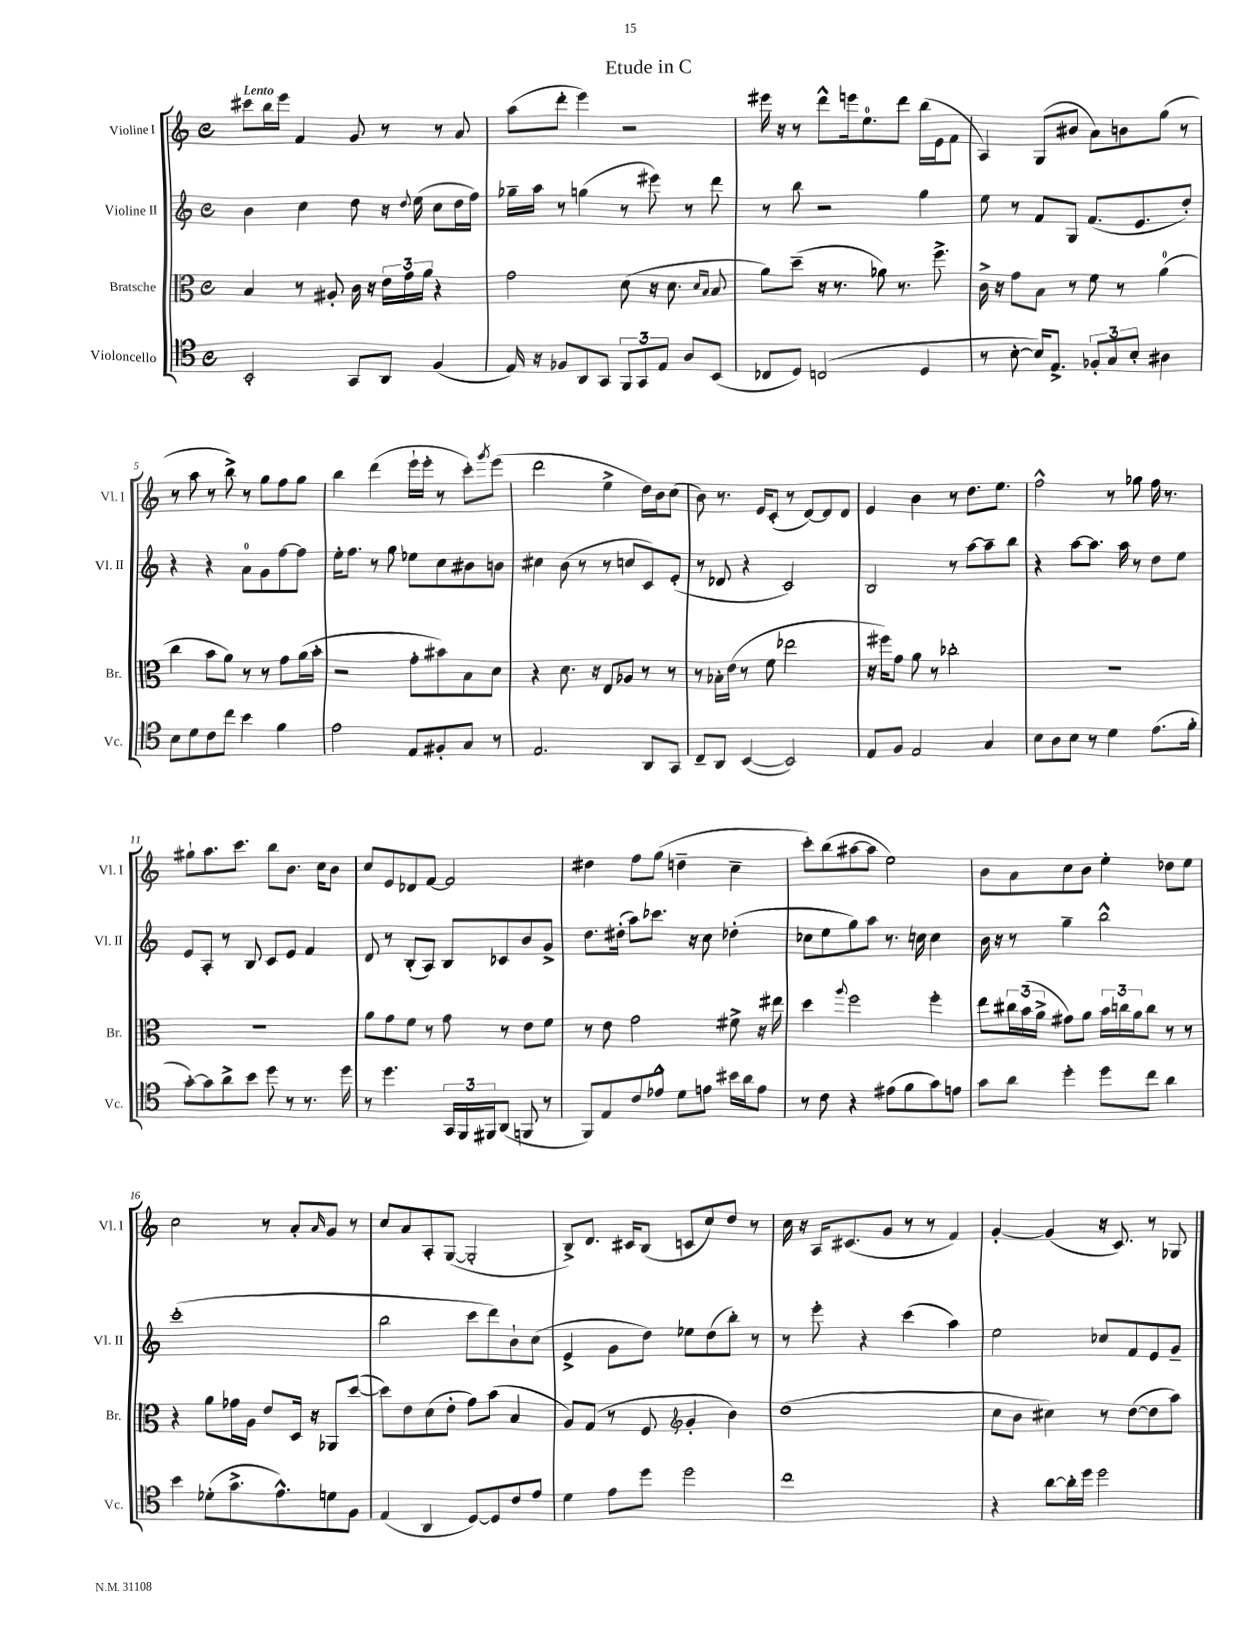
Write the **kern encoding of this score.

**kern	**kern	**kern	**kern
*part4	*part3	*part2	*part1
*staff4	*staff3	*staff2	*staff1
*I"Violoncello	*I"Bratsche	*I"Violine II	*I"Violine I
*I'Vc.	*I'Br.	*I'Vl. II	*I'Vl. I
*clefC4	*clefC3	*clefG2	*clefG2
*k[]	*k[]	*k[]	*k[]
*M4/4	*M4/4	*M4/4	*M4/4
*met(c)	*met(c)	*met(c)	*met(c)
=1	=1	=1	=1
!	!	!	!LO:TX:a:B:t=Lento
2BB'/	4B/	4b\	8ccc#X\L
.	.	.	16bb\L
.	.	.	16eee\JJ
.	8r	4cc\	4f/
.	8A#X'/	.	.
8GG/L	16c\	8dd\	8g/
.	16r	.	.
8AA/J	24e\LL	16r	8r
.	24g\	.	.
.	.	8qqdd/	.
.	.	(16ee\	.
.	24a\JJ	.	.
(4F/	4r	8cc\L	8r
.	.	16dd\L	8a/
.	.	16ff\JJ)	.
=2	=2	=2	=2
16E/)	2g\	16gg-X~\LL	(8aa\L
16r	.	16aa\JJ	.
8F-X/L	.	8r	8ddd'\J
8AA/	.	(4ggn\	4eee\)
8GG/J	.	.	.
12FF/L	(8d\	8r	2r
12GG/	.	.	.
.	16r	8eee#X\)	.
12E/J	.	.	.
.	8.d\	.	.
8A/L	.	8r	.
.	16qqd/LL	.	.
.	16qqB/JJ	.	.
(8BB/J	8B/	8ddd\	.
=3	=3	=3	=3
8C-X/L	8a\L)	8r	16eee#X\
.	.	.	16r
8D/J)	(8dd~\J	8bb\	8r
(2Cn/	16r	2r	8ddd^^\L
.	8.r	.	.
.	.	.	16eeen\k
.	.	.	8.ee\
.	8a-X\)	.	.
.	8.r	.	8ddd\J
4D/	.	4gg\	(16bb\LL
.	8.ff^\	.	16e\J
.	.	.	8f\J
=4	=4	=4	=4
8r	16c^\	8ee\	4A/)
.	16r	.	.
[8B'\	8g\L	8r	.
16B/KL])	8B\J	8f/L	(8G/L
8.E^/J	.	.	.
.	8r	8G/J	8b#X/J
12F-X'/L	8f\	(8.f/L	8a\L)
12G/	.	.	.
.	8r	.	8bn\
12B'/J	.	.	.
.	.	8.e/	.
4A#X\	(4a\	.	(8gg\J
.	.	8dd'/J)	8r
!!LO:LB:g=z
=5	=5	=5	=5
8B\L	4cc\	4r	8r
8d\	.	.	8aa\
8c\	8b\L	4r	8r
8cc\J	8a\J)	.	8bb^\)
4b\	8r	8a\L	8r
.	8r	8g\	8gg\L
4f\	8g\L	[8ff\	8ff\
.	(16a\L	8ff\J]	8gg\J
.	16b'\JJ	.	.
=6	=6	=6	=6
2e\	2r	16ee'\KL	4bb\
.	.	8.ff\J	.
.	.	8r	(4ddd\
.	.	8gg\	.
8E/L	8g'\L	8ee-X\L	16eee`\LL
.	.	.	16eee'\JJ
8F#X'/	8b#X\)	8cc\	8r
8G/J	8B\	8b#X\	8ccc'\L)
.	.	.	8qggg/
8r	8d\J	8bn\J	(8eee\J
=7	=7	=7	=7
2.E/	4r	4cc#X\	2ddd\
.	8.d\	(8b\	.
.	.	8r	.
.	16r	.	.
.	8E/L	8r	4ee^\
.	8A-X/J	8ccn/L	.
8AA/L	8r	8c/)	16dd\LL)
.	.	.	16b\J
8GG/J	8r	(8e'/J	(8cc\J
=8	=8	=8	=8
8C~/L	8r	8r	8b\)
8AA/J	16B-X'\LL	8d-X/	8.r
.	(16e\JJ	.	.
([4BB/	8r	4r	.
.	.	.	16e/KL
.	8f\	.	(8c'/J
2BB/])	2ee-X\	2c/)	8r
.	.	.	[8d/L)
.	.	.	8d/]
.	.	.	8d/J
=9	=9	=9	=9
8E/L	16r	2B/	4e/
.	16ff#X\KL)	.	.
8F/J	8g\J	.	.
2E/	8a\	.	4b\
.	8r	.	.
.	2cc-X'\	8r	8r
.	.	[8aa\L	8.dd\L
4G/	.	8aa~\]	.
.	.	.	8.ee\J
.	.	8bb\J	.
=10	=10	=10	=10
8B\L	1r	4r	2ff^^\
8A\	.	.	.
8B\J	.	[8aa\L	.
8r	.	8.aa\J]	.
4d\	.	.	8r
.	.	16aa\	.
.	.	8r	8gg-X\
(8.e\L	.	8dd\L	16ff\
.	.	.	8.r
.	.	8ee\J	.
16f'\Jk	.	.	.
!!LO:LB:g=z
=11	=11	=11	=11
[8g'\L)	1r	8e/L	8gg#X`\L
8g\]	.	8A'/J	8.aa\
8a^\	.	8r	.
.	.	.	8.ccc\J
8b\J	.	8B/	.
8dd\	.	8c/L	8bb\L
8r	.	8e/J	8.b\J
8.r	.	4f/	.
.	.	.	16cc\KL
.	.	.	8b\J
16dd\	.	.	.
=12	=12	=12	=12
8r	8a\L	8d/	8cc/L
4.dd\	8g\	8r	8e/
.	8f\J	(8B'/L	8d-X/
.	8r	8A/J)	[8f/J
24GG/LL	8g\	8B/L	2f/]
24FF/	.	.	.
24FF#X/J	.	.	.
(8AA/J	8r	8c-X/	.
8FFn/	8e\L	8b/	.
8r	8f\J	8g^/J	.
=13	=13	=13	=13
8FF/L)	8r	8.dd\L	4dd#X\
8E/	8e\	.	.
.	.	(16dd#X'\Jk	.
8c/	2g\	8aa\L)	8ff\L
8e-X^^/J	.	8.ccc-X\J	(8gg\J
8d\L	.	.	4ddn~\
.	.	16r	.
8en\J	.	8cc\	.
16b#X\LL	8f#X^\	(4dd-X'\	4cc~\
16a\J	.	.	.
8e\J	16r	.	.
.	16ee#X\	.	.
=14	=14	=14	=14
8r	4dd\	8cc-X\L	8ccc'\L)
8c\	.	8ee\	(8bb\
.	8qqaa/	.	.
4r	2ff\	8gg\)	[8aa#X\
.	.	8aa\J	8aa#\J]
(8e#X\L	.	8.r	2ee\)
8f\	.	.	.
.	.	16ccn\	.
8g\)	4ff'\	4cc\	.
8en\J	.	.	.
=15	=15	=15	=15
8g\L	8ee\L	16b\	8b\L
.	.	16r	.
8a\J	24cc#X\L	8r	8a\
.	(24b\	.	.
.	24a^\JJ	.	.
4dd'\	8g#X\L)	4gg~\	8cc\
.	8a\J	.	8b\J
8dd\L	24b\LL	2bb^^\	4ee'\
.	24ccn\	.	.
.	24a\J	.	.
8cc\J	8cc\J	.	.
4a\	8r	.	8dd-X\L
.	8r	.	8ee\J
!!LO:LB:g=z
=16	=16	=16	=16
4b\	4r	(1ccc'	2cc\
(8d-X'\L	8a\L	.	.
8.g^\	16g-X\L	.	.
.	16A\JJ	.	.
.	8e/L	.	8r
8.e^^\)	.	.	.
.	16D/Jk	.	8a'/L
.	16r	.	.
.	.	.	16qqa/
8dn\	8AA-X/L	.	8g/J
8F\J	([8dd/J	.	8r
=17	=17	=17	=17
(4E/	8dd\L])	2bb\	8cc/L
.	8e\	.	8a/
4AA/	(8d\	.	8A'/
.	8e'\J	.	([8G/J
[8D/L)	8g\L)	8ccc\L	2G'/]
8D/]	(8b\J	8ddd\)	.
8c/	4B/	8b`\	.
8e/J	.	(8cc\J	.
=18	=18	=18	=18
4d\	8A/L)	4e^/	8B^/L)
.	(8G/J	.	8.d/J
8e\L	8r	8g\L	.
.	.	.	16c#X/KL
8dd\J	8F/	8dd\J)	(8B/J
*	*clefG2	*	*
2dd\	4g'/	8ee-X\L	8cn/L
.	.	(8dd\	8cc/)
.	4b\)	8bb'\J)	8dd/J
.	.	8r	8r
=19	=19	=19	=19
1cc	(1dd	8r	16cc\
.	.	.	16r
.	.	8eee'\	16A/KL
.	.	.	(8.c#X/
.	.	4r	.
.	.	.	8g/J
.	.	(4ccc\	8r
.	.	.	8r
.	.	4aa\)	4f/)
=20	=20	=20	=20
4r	8cc\L	2ee\	[4g'/
.	8b\J	.	.
[8a\L	4cc#X\)	.	(4g/]
16a'\L]	.	.	.
16dd\JJ	.	.	.
2dd\	8r	8cc-X/L	16r
.	.	.	8.c/)
.	([8dd\L	8f/	.
.	8dd\]	8e/	8r
.	8aa\J)	8g~/J	8G-X/
==	==	==	==
*-	*-	*-	*-
